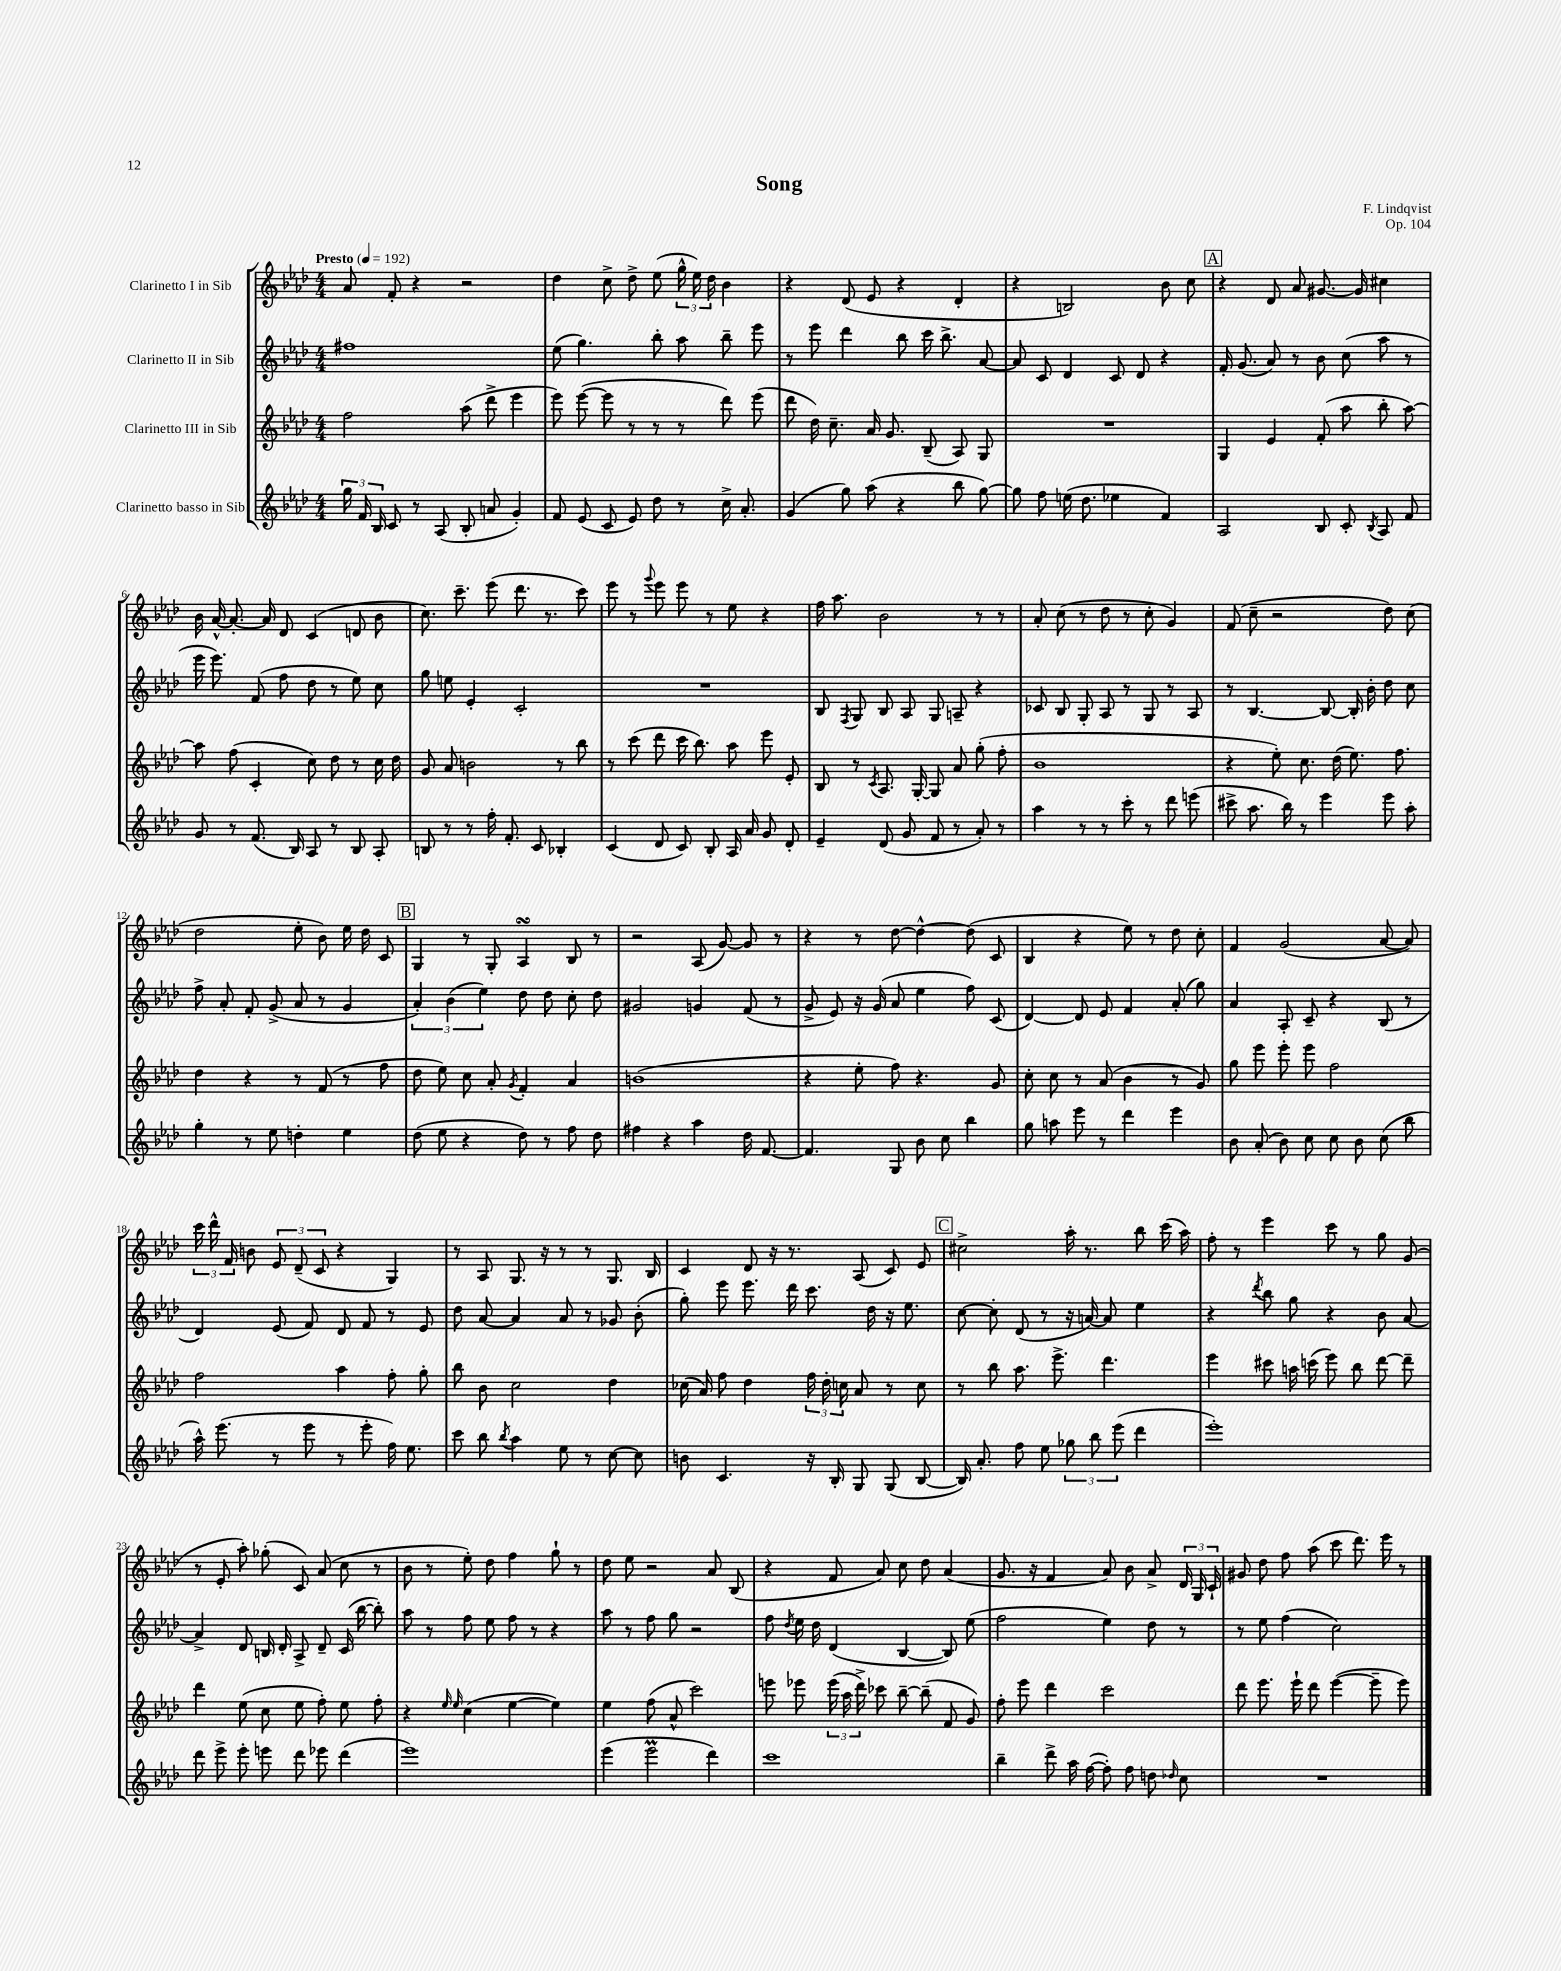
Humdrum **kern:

**kern	**kern	**kern	**kern
*part4	*part3	*part2	*part1
*staff4	*staff3	*staff2	*staff1
*I"Clarinetto basso in Sib	*I"Clarinetto III in Sib	*I"Clarinetto II in Sib	*I"Clarinetto I in Sib
*clefG2	*clefG2	*clefG2	*clefG2
*k[b-e-a-d-]	*k[b-e-a-d-]	*k[b-e-a-d-]	*k[b-e-a-d-]
*M4/4	*M4/4	*M4/4	*M4/4
*MM192	*MM192	*MM192	*MM192
=1	=1	=1	=1
!	!	!	!LO:TX:a:B:t=Presto
24gg\	2ff\	1ff#X	8a-/
24f/	.	.	.
24B-/	.	.	.
8c/	.	.	8f'/
8r	.	.	4r
(8A-/	.	.	.
8B-'/	(8aa-\	.	2r
8an/	8ddd-^\	.	.
4g'/)	4eee-\	.	.
=2	=2	=2	=2
8f/	8eee-\)	(8ee-\	4dd-\
(8e-/	([8eee-\	4.gg\)	.
8c/	8eee-\]	.	8cc^\
8e-/)	8r	.	8dd-^\
8dd-\	8r	8bb-'\	(8ee-\
8r	8r	8aa-\	24gg^^\
.	.	.	24ee-\)
.	.	.	24dd-\
16cc^\	8ddd-\)	8bb-~\	4b-\
8.a-'/	.	.	.
.	(8eee-\	8eee-\	.
=3	=3	=3	=3
(4g/	8ddd-\	8r	4r
.	16dd-\)	8eee-\	.
.	8.cc~\	.	.
8gg\)	.	4ddd-\	(8d-/
(8aa-\	16a-/	.	8e-/
.	8.g/	.	.
4r	.	8bb-\	4r
.	(8B-~/	16ccc\	.
.	.	8.bb-^\	.
8bb-\	8A-/)	.	4d-'/
[8gg\)	8G/	[8a-/	.
=4	=4	=4	=4
8gg\]	1r	8a-/]	4r
8ff\	.	8c/	.
(16een\	.	4d-/	2Bn/)
8.dd-\	.	.	.
4ee-X\	.	8c/	.
.	.	8d-/	.
4f/)	.	4r	8b-\
.	.	.	8cc\
!!LO:REH:place=s1:t=A
=5	=5	=5	=5
2A-/	4G/	16f'/	4r
.	.	(8.g/	.
.	4e-/	8a-/)	8d-/
.	.	8r	8a-/
8B-/	(8f'/	8b-\	[8.g#X/
8c'/	8aa-\	(8cc\	.
.	.	.	16g#/]
8qB-/	.	.	.
8A-/	8bb-'\	8aa-\	4cc#X\
8f/	[8aa-\)	8r	.
!!LO:LB:g=z
=6	=6	=6	=6
8g/	8aa-\]	16eee-\	16b-\
.	.	8.eee-\)	[16a-^^/
8r	(8ff\	.	8.a-'/_
(8.f/	4c'/	(8f/	.
.	.	.	16a-/]
.	.	8ff\	8d-/
16B-/)	.	.	.
8A-/	8cc\)	8dd-\	(4c/
8r	8dd-\	8r	.
8B-/	8r	8ee-\)	8dn/
8A-'/	16cc\	8cc\	8b-\
.	16dd-\	.	.
=7	=7	=7	=7
8Bn/	8g/	8gg\	8.cc\)
8r	8a-/	8een\	.
.	.	.	8.ccc~\
8r	2bn\	4e-'/	.
16ff'\	.	.	(8eee-\
8.f'/	.	.	.
.	.	2c'/	8.ddd-\
8c/	.	.	.
.	.	.	8.r
4B-X'/	8r	.	.
.	8bb-\	.	8ccc\)
=8	=8	=8	=8
(4c/	8r	1r	8eee-\
.	(8ccc\	.	8r
.	.	.	8qqggg/
8d-/	8ddd-\	.	8eee-\
8c/)	16ccc\	.	8eee-\
.	8.bb-\)	.	.
8B-'/	.	.	8r
16A-/	8aa-\	.	8ee-\
16a-/	.	.	.
8g/	8eee-\	.	4r
8d-'/	8e-'/	.	.
=9	=9	=9	=9
4e-~/	8B-/	8B-/	16ff\
.	.	.	8.aa-\
.	.	8qF/	.
.	8r	8G/	.
.	8qc/	.	.
(8d-/	8.A-/	8B-/	2b-\
8g/	.	8A-/	.
.	[16G'/	.	.
8f/	8G/]	8G/	.
8r	8a-/	8An~/	.
8a-'/)	(8gg'\	4r	8r
8r	8ff'\	.	8r
=10	=10	=10	=10
4aa-\	1b-	8c-X/	8a-'/
.	.	8B-/	(8cc\
8r	.	8G'/	8r
8r	.	8A-/	8dd-\
8ccc'\	.	8r	8r
8r	.	8G/	8cc'\
8ddd-\	.	8r	4g/)
(8eeen\	.	8A-/	.
=11	=11	=11	=11
8ccc#X^\	4r	8r	(8f/
8.aa-\	.	[4.B-/	8cc~\
.	8ee-'\)	.	2r
16bb-\)	.	.	.
8r	8.cc\	.	.
4eee-\	.	8B-/_	.
.	(16dd-\	.	.
.	8.ee-\)	16B-'/]	.
.	.	16b-'\	.
8eee-\	.	8dd-\	8dd-\)
.	8.ff\	.	.
8aa-'\	.	8cc\	(8cc\
!!LO:LB:g=z
=12	=12	=12	=12
4gg'\	4dd-\	8ff^\	2dd-\
.	.	8a-'/	.
8r	4r	8f'/	.
8ee-\	.	(8g^/	.
4ddn'\	8r	8a-/	8ee-'\
.	(8f/	8r	8b-\)
4ee-\	8r	4g/	16ee-\
.	.	.	16dd-\
.	8ff\	.	8c/
!!LO:REH:place=s1:t=B
=13	=13	=13	=13
(8dd-\	8dd-\	6a-'/)	4G/
8ee-\	8ee-\)	.	.
.	.	(6b-\	.
4r	8cc\	.	8r
.	.	6ee-\)	.
.	8a-'/	.	8G'/
.	8qg/	.	.
8dd-\)	4f'/	8dd-\	4A-sSSs/
8r	.	8dd-\	.
8ff\	4a-/	8cc'\	8B-/
8dd-\	.	8dd-\	8r
=14	=14	=14	=14
4ff#X\	(1bn	2g#X/	2r
4r	.	.	.
4aa-\	.	4gn/	(8A-/
.	.	.	[8g/)
16dd-\	.	(8f/	8g/]
[8.f/	.	.	.
.	.	8r	8r
=15	=15	=15	=15
4.f/]	4r	8g^/	4r
.	.	8e-/)	.
.	8ee-'\	16r	8r
.	.	(16g/	.
8G/	8ff\)	8a-/	[8dd-\
8b-\	4.r	4ee-\	4dd-^^\_
8cc\	.	.	.
4bb-\	.	8ff\)	(8dd-\]
.	8g/	(8c/	8c/
=16	=16	=16	=16
8gg\	8cc'\	[4d-/)	4B-/
8aan\	8cc\	.	.
8eee-\	8r	8d-/]	4r
8r	(8a-/	8e-/	.
4ddd-\	4b-\	4f/	8ee-\)
.	.	.	8r
4eee-\	8r	(8a-'/	8dd-\
.	8g/)	8gg\)	8cc'\
=17	=17	=17	=17
8b-\	8gg\	4a-/	4f/
(8a-'/	8eee-\	.	.
8b-\)	8eee-'\	8A-'/	(2g/
8cc\	8eee-\	8c~/	.
8cc\	2ff\	4r	.
8b-\	.	.	.
(8cc\	.	(8B-/	[8a-/
8bb-\	.	8r	8a-/])
!!LO:LB:g=z
=18	=18	=18	=18
16aa-^^\)	2ff\	4d-/)	24ccc\
.	.	.	24ddd-^^\
(8.eee-\	.	.	.
.	.	.	24f/
.	.	.	8bn\
8r	.	(8e-/	12e-/
.	.	.	(12d-~/
8eee-\	.	8f/)	.
.	.	.	12c/
8r	4aa-\	8d-/	4r
8eee-'\	.	8f/	.
16ff\)	8ff'\	8r	4G/)
8.ee-\	.	.	.
.	8gg'\	8e-/	.
=19	=19	=19	=19
8ccc\	8bb-\	8dd-\	8r
8bb-\	8b-\	[8a-/	8A-/
8qbb-/	.	.	.
4aa-\	2cc\	4a-/]	8.G/
.	.	.	16r
8ee-\	.	8a-/	8r
8r	.	8r	8r
[8cc\	4dd-\	8g-X/	8.G/
8cc\]	.	(8b-'\	.
.	.	.	16B-/
=20	=20	=20	=20
8bn\	(16cc-X\	8gg'\)	4c/
.	16a-/)	.	.
4.c/	8ff\	8eee-\	.
.	4dd-\	8.eee-\	8d-/
.	.	.	16r
.	.	16ddd-\	8.r
16r	24ff\	8.ccc\	.
.	24dd-'\	.	.
16B-'/	.	.	.
.	24ccn\	.	.
8G/	8a-/	.	(8A-/
.	.	16dd-\	.
(8G/	8r	16r	8c/)
.	.	8.ee-\	.
[8B-/	8cc\	.	8e-/
!!LO:REH:place=s1:t=C
=21	=21	=21	=21
16B-/])	8r	[8cc\	2cc#X^\
8.a-'/	.	.	.
.	8bb-\	8cc'\]	.
8ff\	8.aa-\	(8d-/	.
8ee-\	.	8r	.
.	8.eee-^\	.	.
12gg-X\	.	16r	16aa-'\
.	.	[16an/)	8.r
12bb-\	.	.	.
.	4.ddd-\	8a/]	.
(12eee-\	.	.	.
4ddd-\	.	4ee-\	8bb-\
.	.	.	(16ccc\
.	.	.	16aa-\)
=22	=22	=22	=22
1eee-')	4eee-\	4r	8ff'\
.	.	.	8r
.	.	8qddd-/	.
.	8ccc#X\	8bb-\	4eee-\
.	16aan\	8gg\	.
.	(16cccn\	.	.
.	8eee-\)	4r	8ccc\
.	8bb-\	.	8r
.	[8ddd-\	8b-\	8gg\
.	8ddd-~\]	[8a-/	(8g/
!!LO:LB:g=z
=23	=23	=23	=23
8ddd-\	4ddd-\	4a-^/]	8r
8eee-^\	.	.	8e-'/
8eee-'\	(8ee-\	8d-/	8aa-'\)
8eeen\	8cc\	16Bn/	(8gg-X'\
.	.	16d-'/	.
8ddd-\	8ee-\	8A-^/	8c/)
8eee-X\	8ff'\)	8d-~/	(8a-/
(4ddd-\	8ee-\	(16c/	8cc\
.	.	[16bb-\	.
.	8ff'\	8bb-'\])	8r
=24	=24	=24	=24
1eee-)	4r	8aa-\	8b-\
.	.	8r	8r
.	16qqee-/	.	.
.	16qqee-/	.	.
.	(4cc\	8ff\	8ee-'\)
.	.	8ee-\	8dd-\
.	[4ee-\	8ff\	4ff\
.	.	8r	.
.	4ee-\])	4r	8gg`\
.	.	.	8r
=25	=25	=25	=25
(4eee-\	4ee-\	8aa-\	8dd-\
.	.	8r	8ee-\
2eee-M\	(8ff\	8ff\	2r
.	8a-^^/	8gg\	.
.	2ccc\)	2r	.
4ddd-\)	.	.	8a-/
.	.	.	(8B-/
=26	=26	=26	=26
1ccc	8eeen\	8ff\	4r
.	.	8qdd-/	.
.	8eee-X\	16ee-\	.
.	.	16dd-\	.
.	(24eee-\	(4d-/	8f/
.	24aa-\	.	.
.	24ddd-^\)	.	.
.	8ccc-X\	.	8a-/)
.	[8bb-~\	[4B-/	8cc\
.	(8bb-~\]	.	8dd-\
.	8f/	8B-/])	(4a-/
.	8g/)	(8ee-\	.
=27	=27	=27	=27
4bb-~\	8ff'\	2ff\	8.g/
.	8eee-\	.	.
.	.	.	16r
8ddd-^\	4ddd-\	.	4f/
16aa-\	.	.	.
([16ff\	.	.	.
8ff'\])	2ccc\	4ee-\)	8a-/)
8ff\	.	.	8b-\
8ddn\	.	8dd-\	8a-^/
16qqdd-X/	.	.	.
8cc\	.	8r	24d-/
.	.	.	24G/
.	.	.	24c`/
=28	=28	=28	=28
1r	8ddd-\	8r	8g#X/
.	8.eee-\	8ee-\	8dd-\
.	.	(4ff\	8ff\
.	16eee-`\	.	.
.	8ddd-\	.	(8aa-\
.	([4eee-\	2cc\)	8ccc\
.	.	.	8.ddd-\)
.	8eee-~\]	.	.
.	.	.	16eee-\
.	8eee-\)	.	8r
==	==	==	==
*-	*-	*-	*-
